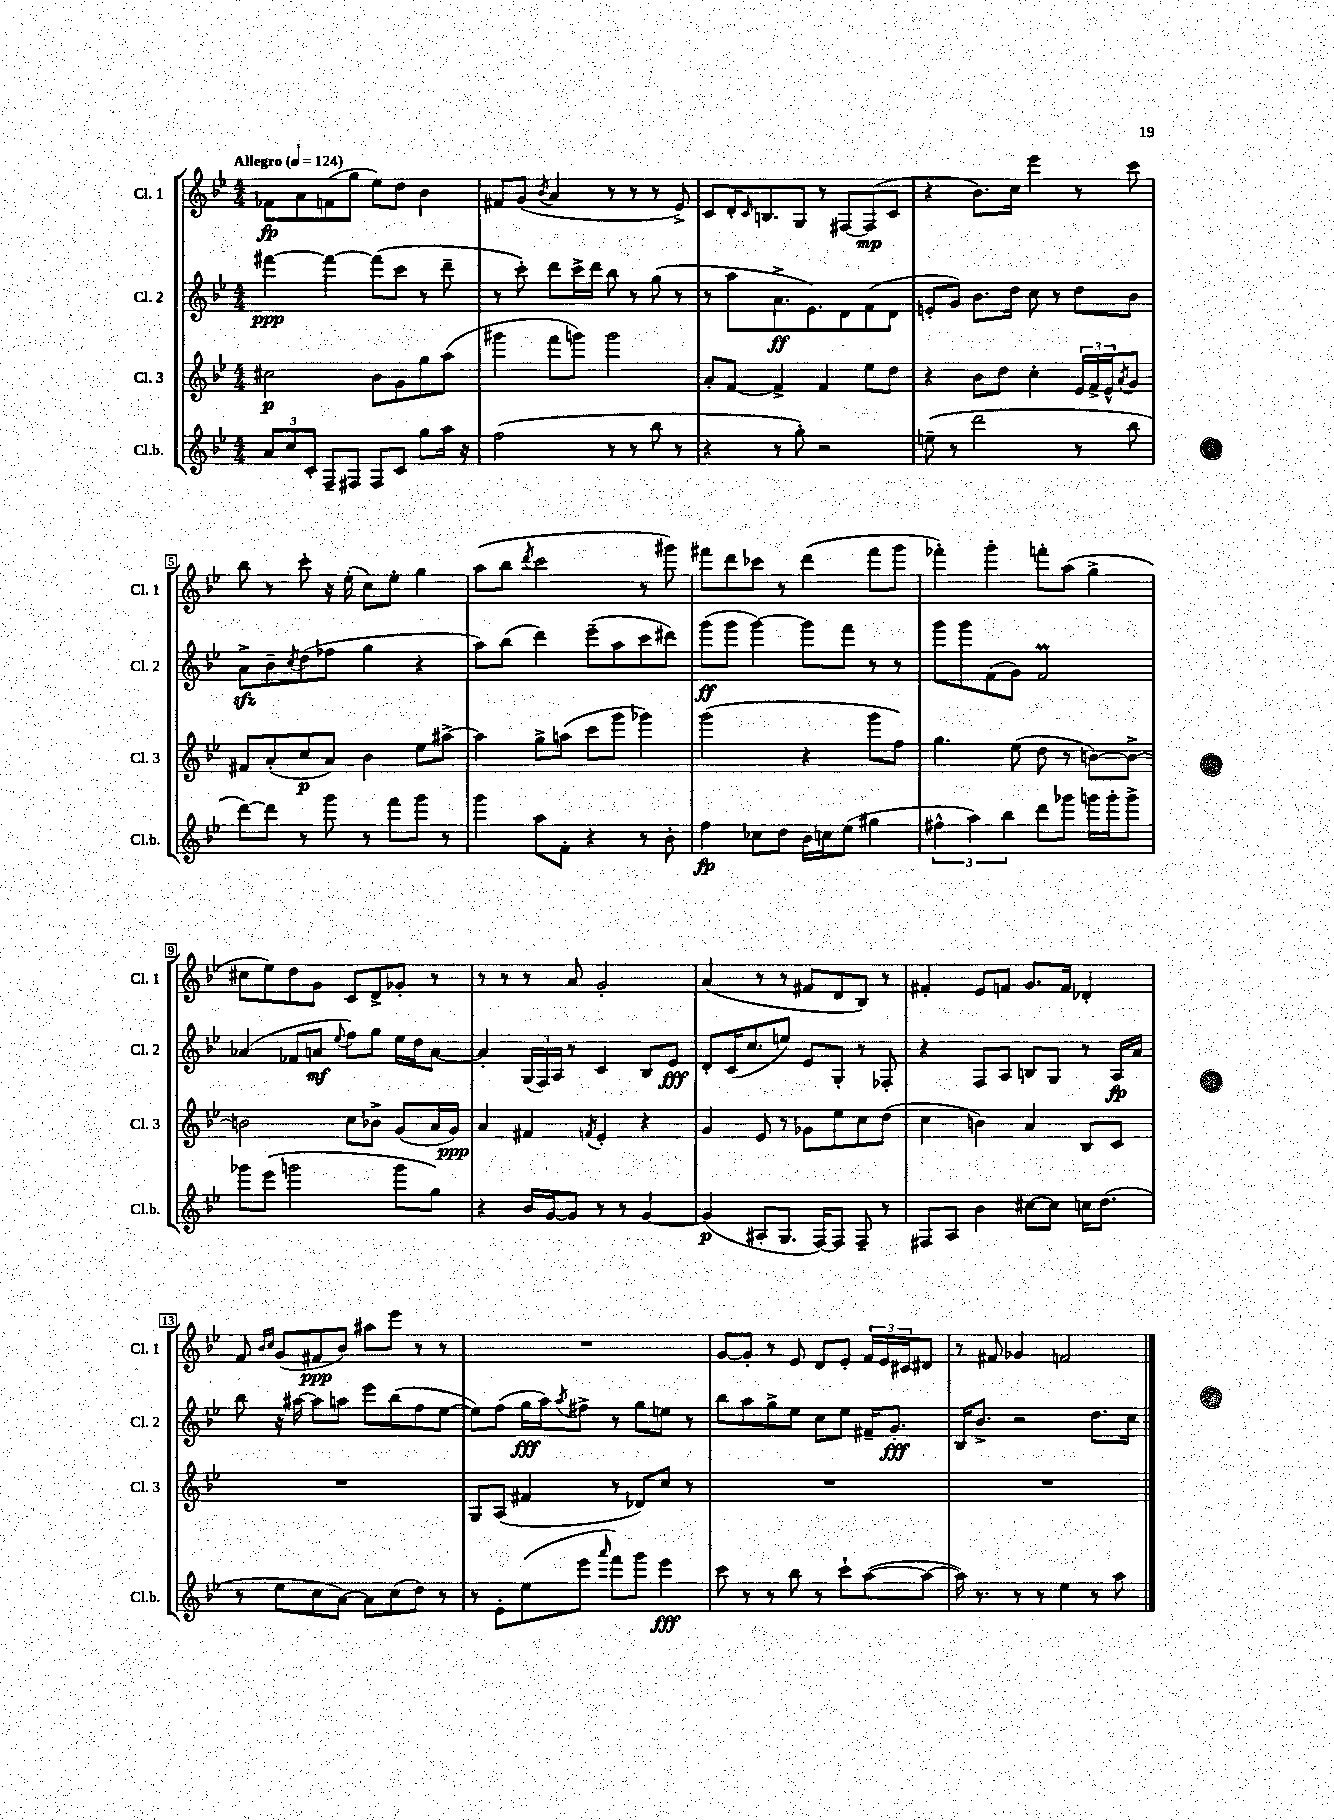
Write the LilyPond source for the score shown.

<<
\new StaffGroup <<
\new Staff = "s0" \with { instrumentName = "Cl. 1" shortInstrumentName = "Cl. 1" } {
    \clef treble \key bes \major \numericTimeSignature \time 4/4 \tempo "Allegro" 4 = 124
    fes'8\fp a'8 f'8( g''8 ees''8) d''8 bes'4 |
    fis'8 g'8( \acciaccatura { bes'8 } a'4 r8 r8 r8 ees'8->) |
    c'8 d'16-. \grace { c'16 } b8. g8 r8 fis8~ fis8\mp( c'8 |
    r4 bes'8.) c''16 ees'''4 r8 c'''8 |
    bes''8 r8 c'''8-. r16 ees''16-.( c''8) ees''8-. g''4 |
    a''8( bes''8 \acciaccatura { d'''8 } c'''2 r8 gis'''8) |
    fis'''8 d'''8 ces'''8 r8 d'''4( fis'''8 g'''8 |
    fes'''4-.) g'''4-. f'''8-. a''8( g''4-> |
    cis''8 ees''8) d''8 g'8 c'8 d'8-> ges'8-. r8 |
    r8 r8 r8 a'8 g'2-. |
    a'4( r8 r8 fis'8 d'8 bes8) r8 |
    fis'4-. ees'8 f'8 g'8. f'16 des'4-. |
    f'8 \grace { bes'16 c''16 } g'8( fis'8\ppp bes'8) ais''8 ees'''8 r8 r8 |
    R1 |
    g'8~ g'8-. r8 ees'8 d'8 ees'8-. \tuplet 3/2 { f'16 ees'16 cis'16 } dis'8 |
    r8 fis'8 ges'4 f'2 \bar "|." |
}
\new Staff = "s1" \with { instrumentName = "Cl. 2" shortInstrumentName = "Cl. 2" } {
    \clef treble \key bes \major \numericTimeSignature \time 4/4
    fis'''4~\ppp fis'''4~ fis'''8( c'''8 r8 d'''8-- |
    r8 c'''8-.) d'''8 c'''16-> d'''16 bes''8 r8 g''8( r8 |
    r8 a''8 a'8.->\ff ees'8.) d'8 f'8( d'8 |
    e'8-. g'8) bes'8. d''16 c''8 r8 d''8 bes'8 |
    a'8->\sfz bes'8-- \acciaccatura { c''8 } d''8( fes''8 g''4 r4 |
    a''8) bes''8( d'''4) ees'''8--( a''8 c'''8 dis'''8) |
    g'''8\ff( g'''8 g'''4~) g'''8 f'''8 r8 r8 |
    g'''8 g'''8 f'8( g'8) f'2\prall |
    aes'4( fes'8 a'8\mf \appoggiatura { ees''8 } f''8) g''8 ees''16 d''16 a'8~ |
    a'4-. \tuplet 3/2 { g16( f16) a16 } r8 c'4 bes8 ees'8\fff |
    d'8-. c'16( c''8. e''8) ees'8 g8-. r8 fes8-. |
    r4 f8 a8 b8 g8 r8 a16\fp a'16 |
    bes''8 r16 ais''16~ ais''8 a''8 ees'''8 bes''8( f''8 ees''8~ |
    ees''8) f''8( g''16\fff a''16) \acciaccatura { a''8 } fis''8-> r8 g''8 e''8 r8 |
    bes''8 a''8 g''8-> ees''8 c''8 ees''8 fis'16-- g'8.-.\fff |
    bes16 bes'8.-> r2 d''8. c''16 \bar "|." |
}
\new Staff = "s2" \with { instrumentName = "Cl. 3" shortInstrumentName = "Cl. 3" } {
    \clef treble \key bes \major \numericTimeSignature \time 4/4
    cis''2\p bes'8 g'8 g''8 a''8( |
    gis'''4 f'''8 g'''8) g'''2 |
    a'8-. f'8~ f'4-> f'4 ees''8 d''8 |
    r4 bes'8 d''8 c''4-. \tuplet 3/2 { ees'16 f'16-> ees'16-^ } \acciaccatura { a'8 } g'8 |
    fis'8 a'8-.( c''8\p a'8) bes'4 ees''8 ais''8~-> |
    ais''4 g''8-> a''8( c'''8 g'''8 ges'''4) |
    g'''2( r4 g'''8 f''8) |
    g''4. ees''8( d''8 r8 b'8~) b'8~-> |
    b'2 c''8 bes'8-> g'8( a'16 g'16\ppp) |
    a'4 fis'4 \acciaccatura { f'8 } ees'4-. r4 |
    g'4 ees'8 r8 ges'8 ees''8 c''8 d''8( |
    c''4 b'4) a'4 bes8 c'8 |
    R1 |
    g8 a8( fis'4 r8 des'8) c''8 r8 |
    R1 |
    R1 \bar "|." |
}
\new Staff = "s3" \with { instrumentName = "Cl.b." shortInstrumentName = "Cl.b." } {
    \clef treble \key bes \major \numericTimeSignature \time 4/4
    \tuplet 3/2 { a'8 c''8 c'8-. } f8-- fis8 fis8 c'8 g''8 a''16 r16 |
    f''2( r8 r8 bes''8 r8 |
    r4 r8 g''8-.) r2 |
    e''8--( r8 d'''2 r8 bes''8 |
    d'''8~) d'''8 r8 g'''8 r8 f'''8 g'''8 r8 |
    g'''4 a''8 f'8-. r4 r8 bes'8-. |
    f''4\fp ces''8 d''8 bes'16 c''16 ees''8( gis''4 |
    \tuplet 3/2 { fis''4-^ a''4) bes''4 } d'''8 ges'''8 g'''16 g'''16-. g'''8-> |
    ges'''8 ees'''8( g'''2 g'''8 g''8) |
    r4 bes'16 g'16~ g'8 r8 r8 g'4~ |
    g'4\p( ais8-. g8. f16~) f8 f8-- r8 |
    fis8 a8 bes'4 cis''8~ cis''8 c''16 d''8.( |
    r8 ees''8 c''8 a'8~) a'8 c''8( d''8) r8 |
    r8 ees'8-. ees''8( ees'''8 \grace { a'''16 } f'''8) g'''8 ees'''4\fff |
    c'''8 r8 r8 bes''8 r8 c'''8-! a''8~( a''8~ |
    a''16) r8. r8 r8 ees''4 r8 a''8 \bar "|." |
}
>>
>>
\layout { \context { \Score \override BarNumber.stencil = #(make-stencil-boxer 0.1 0.3 ly:text-interface::print) } }
